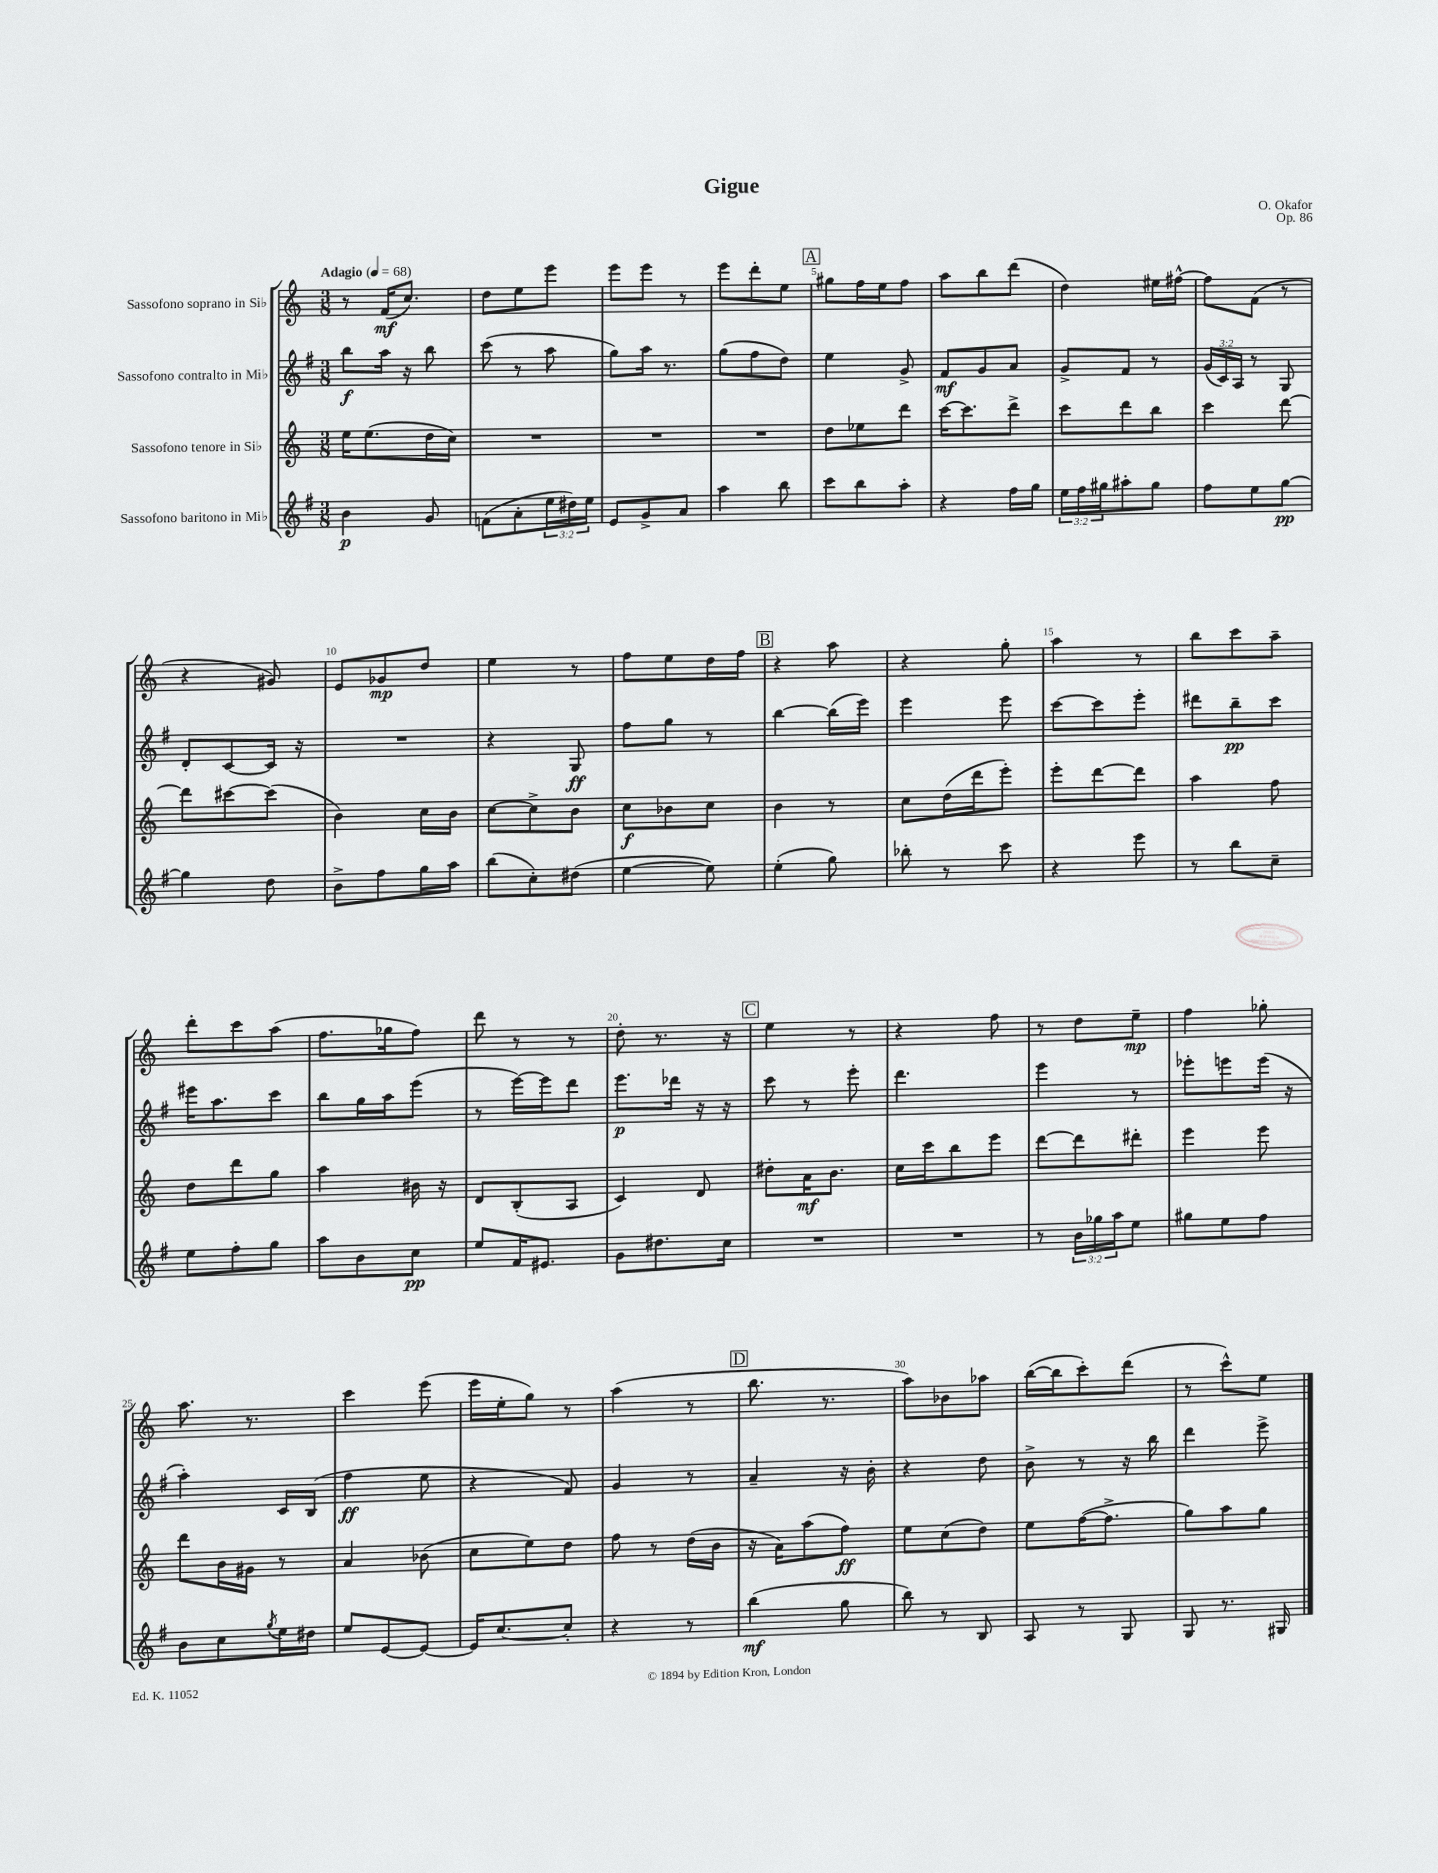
\header { title = "Gigue" composer = "O. Okafor" opus = "Op. 86" }
<<
\new StaffGroup <<
\new Staff = "s0" \with { instrumentName = "Sassofono soprano in Sib" } {
    \clef treble \key c \major \numericTimeSignature \time 3/8 \tempo "Adagio" 4 = 68
    r8 f'16\mf( c''8.) |
    d''8 e''8 e'''8 |
    e'''8 e'''8 r8 |
    e'''8 d'''8-. e''8 |
    \mark \markup { \box "A" } gis''8 f''16 e''16 f''8 |
    a''8 b''8 d'''8( |
    d''4) eis''16 fis''16~-^ |
    fis''8 f'8( r8 |
    r4 gis'8) |
    e'8 ges'8\mp d''8 |
    e''4 r8 |
    f''8 e''8 d''16 f''16 |
    \mark \markup { \box "B" } r4 a''8 |
    r4 g''8-. |
    a''4 r8 |
    b''8 c'''8 a''8-- |
    d'''8-. c'''8 a''8( |
    f''8. ges''16 f''8) |
    d'''8 r8 r8 |
    d''8-. r8. r16 |
    \mark \markup { \box "C" } e''4 r8 |
    r4 f''8 |
    r8 d''8 e''8--\mp |
    f''4 ges''8-. |
    a''8. r8. |
    c'''4 e'''8( |
    e'''16 e''16-. g''8) r8 |
    a''4( r8 |
    \mark \markup { \box "D" } b''8. r8. |
    a''8) bes'8 aes''8 |
    b''16~( b''16 c'''8-.) d'''8( |
    r8 c'''8-^) e''8 \bar "|." |
}
\new Staff = "s1" \with { instrumentName = "Sassofono contralto in Mib" } {
    \clef treble \key g \major \numericTimeSignature \time 3/8 \override Staff.TupletNumber.text = #tuplet-number::calc-fraction-text
    b''8\f a''16 r16 b''8 |
    c'''8( r8 a''8 |
    g''8) a''16 r8. |
    g''8( fis''8 d''8) |
    \mark \markup { \box "A" } e''4 g'8-> |
    fis'8\mf g'8 a'8 |
    g'8-> fis'8 r8 |
    \tuplet 3/2 { g'16( c'16) a16 } r8 g8 |
    d'8-. c'8~ c'16 r16 |
    R4. |
    r4 g8\ff |
    fis''8 g''8 r8 |
    \mark \markup { \box "B" } b''4~ b''16( e'''16) |
    e'''4 e'''8 |
    c'''8~ c'''8 e'''8-. |
    dis'''8 b''8--\pp c'''8 |
    eis'''16 a''8. c'''8 |
    b''8 g''16 a''16 e'''8( |
    r8 e'''16~) e'''16 d'''8 |
    e'''8.\p des'''16 r16 r16 |
    \mark \markup { \box "C" } c'''8 r8 e'''8-. |
    d'''4. |
    e'''4 r8 |
    ees'''8-. e'''8 e'''16( r16 |
    a''4-.) c'16 b16( |
    fis''4\ff e''8 |
    r4 fis'8) |
    g'4 r8 |
    \mark \markup { \box "D" } a'4-- r16 b'16-. |
    r4 d''8 |
    b'8-> r8 r16 b''16 |
    d'''4 e'''8-> \bar "|." |
}
\new Staff = "s2" \with { instrumentName = "Sassofono tenore in Sib" } {
    \clef treble \key c \major \numericTimeSignature \time 3/8
    e''16 e''8.( d''16 c''16) |
    R4. |
    R4. |
    R4. |
    \mark \markup { \box "A" } d''8 ees''8 d'''8 |
    c'''16~ c'''8. d'''8-> |
    c'''8 d'''8 b''8 |
    c'''4 d'''8~ |
    d'''8 cis'''8~ cis'''8( |
    b'4) c''16 b'16 |
    c''8~ c''8-> b'8 |
    c''8\f bes'8 c''8 |
    \mark \markup { \box "B" } b'4 r8 |
    c''8 d''16( d'''16 e'''8-.) |
    e'''8-. d'''8~ d'''8 |
    a''4 f''8 |
    d''8 d'''8 g''8 |
    a''4 bis'16 r16 |
    d'8 b8-.( a8 |
    c'4) d'8 |
    \mark \markup { \box "C" } dis''8-. a'16\mf b'8. |
    c''16 c'''16 b''8 e'''8 |
    d'''8~ d'''8 dis'''8-. |
    e'''4 e'''8 |
    d'''8 b'16 gis'16 r8 |
    a'4 bes'8( |
    c''8 e''8) d''8 |
    f''8 r8 d''16( b'16 |
    \mark \markup { \box "D" } r16 a'16) a''8( f''8\ff) |
    e''8 c''8( d''8) |
    e''8 f''16~( f''8.-> |
    g''8) a''8 g''8 \bar "|." |
}
\new Staff = "s3" \with { instrumentName = "Sassofono baritono in Mib" } {
    \clef treble \key g \major \numericTimeSignature \time 3/8 \override Staff.TupletNumber.text = #tuplet-number::calc-fraction-text
    b'4\p g'8 |
    f'8( a'8-. \tuplet 3/2 { e''16 dis''16) e''16 } |
    e'8 g'8-> a'8 |
    a''4 b''8 |
    \mark \markup { \box "A" } c'''8 b''8 a''8-. |
    r4 fis''16 g''16 |
    \tuplet 3/2 { e''16 fis''16 gis''16 } ais''8-. gis''8 |
    fis''8 e''8 g''8~\pp |
    g''4 d''8 |
    b'8-> fis''8 g''16 a''16 |
    b''8( c''8-.) dis''8( |
    e''4~ e''8) |
    \mark \markup { \box "B" } e''4-.( g''8) |
    bes''8-. r8 c'''8 |
    r4 e'''8 |
    r8 b''8 c''8-- |
    e''8 fis''8-. g''8 |
    a''8 b'8 c''8\pp |
    e''8 fis'16 eis'8. |
    g'8 dis''8. c''16 |
    \mark \markup { \box "C" } R4. |
    R4. |
    r8 \tuplet 3/2 { b'16 ges''16 a''16 } e''8 |
    gis''8 e''8 fis''8 |
    b'8 c''8 \acciaccatura { g''8 } e''16 dis''16 |
    e''8 e'8~ e'8~ |
    e'16 c''8.~ c''8-. |
    r4 r8 |
    \mark \markup { \box "D" } b''4\mf( g''8 |
    b''8) r8 b8 |
    a8 r8 g8 |
    g8 r8. gis16 \bar "|." |
}
>>
>>
\layout { \context { \Score \override BarNumber.break-visibility = ##(#f #t #t) barNumberVisibility = #(every-nth-bar-number-visible 5) } }
